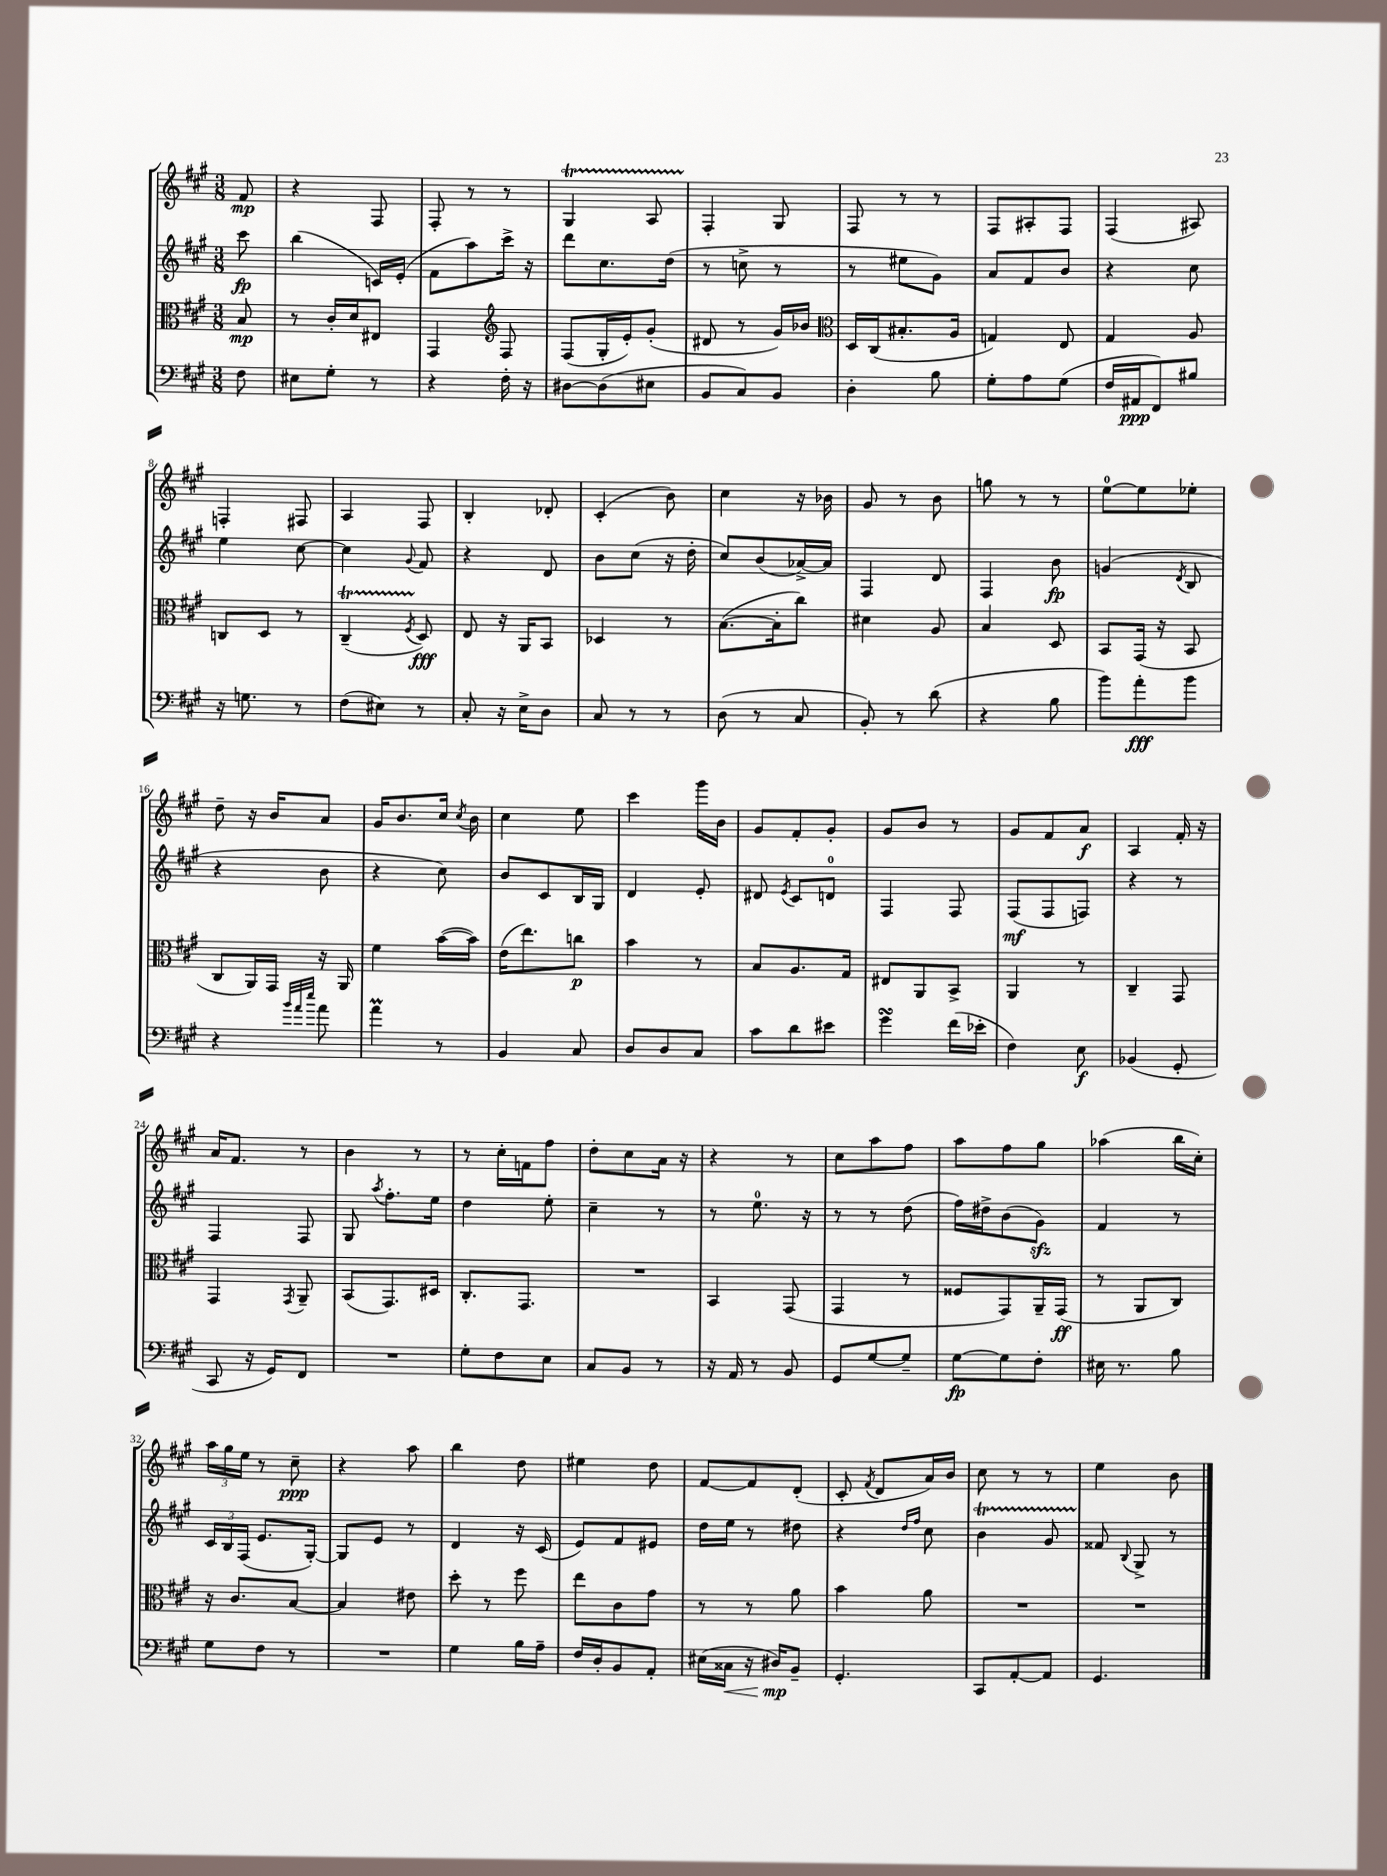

**kern	**dynam	**kern	**dynam	**kern	**dynam	**kern	**dynam
*part4	*part4	*part3	*part3	*part2	*part2	*part1	*part1
*staff4	*staff4	*staff3	*staff3	*staff2	*staff2	*staff1	*staff1
*clefF4	*	*clefC3	*	*clefG2	*	*clefG2	*
*k[f#c#g#]	*	*k[f#c#g#]	*	*k[f#c#g#]	*	*k[f#c#g#]	*
*M3/8	*	*M3/8	*	*M3/8	*	*M3/8	*
=	=	=	=	=	=	=	=
8F#\	.	8B/	mp	8ccc#\	fp	8f#/	mp
=1	=1	=1	=1	=1	=1	=1	=1
8E#X\L	.	8r	.	(4bb\	.	4r	.
8G#'\J	.	16c#'/LL	.	.	.	.	.
.	.	16d/J	.	.	.	.	.
8r	.	8E#X/J	.	16cn/LL)	.	8F#/	.
.	.	.	.	(16e'/JJ	.	.	.
=2	=2	=2	=2	=2	=2	=2	=2
4r	.	4GG#/	.	8f#\L	.	8F#'/	.
.	.	.	.	8aa\)	.	8r	.
*	*	*clefG2	*	*	*	*	*
16F#'\	.	8F#/	.	16ccc#^\Jk	.	8r	.
16r	.	.	.	16r	.	.	.
=3	=3	=3	=3	=3	=3	=3	=3
[8D#X\L	.	(8F#/L	.	8ddd\L	.	4G#t/	.
(8D#\]	.	16G#'/L	.	8.cc#\	.	.	.
.	.	16e'/J)	.	.	.	.	.
8E#X\J	.	(8g#'/J	.	.	.	8ATTT/	.
.	.	.	.	(16dd\Jk	.	.	.
=4	=4	=4	=4	=4	=4	=4	=4
8BB/L	.	8d#X/	.	8r	.	4F#'/	.
8C#/)	.	8r	.	8ccn^\	.	.	.
8BB/J	.	16g#/LL)	.	8r	.	8G#/	.
.	.	16b-X/JJ	.	.	.	.	.
=5	=5	=5	=5	=5	=5	=5	=5
*	*	*clefC3	*	*	*	*	*
4D'\	.	16D/LL	.	8r	.	8F#/	.
.	.	(16C#/J	.	.	.	.	.
.	.	8.B#X'/	.	8ee#X\L	.	8r	.
8B\	.	.	.	8g#\J)	.	8r	.
.	.	16A/Jk	.	.	.	.	.
=6	=6	=6	=6	=6	=6	=6	=6
8G#'\L	.	4Gn/)	.	8a/L	.	8F#/L	.
8A\	.	.	.	8f#/	.	8A#X'/	.
(8G#\J	.	8E/	.	8b/J	.	8F#/J	.
=7	=7	=7	=7	=7	=7	=7	=7
16F#/LL	.	4G#/	.	4r	.	(4F#/	.
16AA#X/J	ppp	.	.	.	.	.	.
8FF#/)	.	.	.	.	.	.	.
8B#X/J	.	8A/	.	8cc#\	.	8A#X/)	.
!!LO:LB:g=z
=8	=8	=8	=8	=8	=8	=8	=8
16r	.	8Cn/L	.	4ee\	.	4Fn'/	.
8.Gn\	.	.	.	.	.	.	.
.	.	8D/J	.	.	.	.	.
8r	.	8r	.	[8cc#\	.	8F#X/	.
=9	=9	=9	=9	=9	=9	=9	=9
(8F#\L	.	(4C#t~/	.	4cc#\]	.	4A/	.
8E#X\J)	.	.	.	.	.	.	.
.	.	8qF#/	.	8qqg#/	.	.	.
8r	.	8D/)	fff	8f#/	.	8F#/	.
=10	=10	=10	=10	=10	=10	=10	=10
8C#'/	.	8E/	.	4r	.	4B'/	.
16r	.	16r	.	.	.	.	.
16E^\KL	.	16AA/KL	.	.	.	.	.
8D\J	.	8BB/J	.	8d/	.	8d-X'/	.
=11	=11	=11	=11	=11	=11	=11	=11
8C#/	.	4D-X/	.	8b\L	.	(4c#'/	.
8r	.	.	.	(8cc#\J	.	.	.
8r	.	8r	.	16r	.	8b\)	.
.	.	.	.	16dd'\	.	.	.
=12	=12	=12	=12	=12	=12	=12	=12
(8D\	.	([8.B\L	.	8cc#/L)	.	4cc#\	.
8r	.	.	.	(8b/	.	.	.
.	.	16B'\k]	.	.	.	.	.
8C#/	.	8cc#\J)	.	[16a-X^/L)	.	16r	.
.	.	.	.	16a-/JJ]	.	16b-X\	.
=13	=13	=13	=13	=13	=13	=13	=13
8BB'/)	.	4d#X\	.	4F#/	.	8g#/	.
8r	.	.	.	.	.	8r	.
(8d\	.	8A/	.	8d/	.	8b\	.
=14	=14	=14	=14	=14	=14	=14	=14
4r	.	4B/	.	4F#/	.	8ggn\	.
.	.	.	.	.	.	8r	.
8B\	.	8D/	.	8b\	fp	8r	.
=15	=15	=15	=15	=15	=15	=15	=15
8b\L)	.	8BB/L	.	(4gn/	.	[8ee\L	.
8a'\	fff	(16GG#/Jk	.	.	.	8ee\]	.
.	.	16r	.	.	.	.	.
.	.	.	.	8qd/	.	.	.
8b\J	.	8BB/	.	8B/	.	8ee-X'\J	.
!!LO:LB:g=z
=16	=16	=16	=16	=16	=16	=16	=16
4r	.	8C#/L	.	4r	.	8dd~\	.
.	.	16AA/L)	.	.	.	16r	.
.	.	16GG#/JJ	.	.	.	16b/KL	.
32qqb/LLL	.	.	.	.	.	.	.
32qqa/	.	.	.	.	.	.	.
32qqee/JJJ	.	.	.	.	.	.	.
8a\	.	16r	.	8b\	.	8a/J	.
.	.	16AA/	.	.	.	.	.
=17	=17	=17	=17	=17	=17	=17	=17
4aM\	.	4f#\	.	4r	.	16g#/KL	.
.	.	.	.	.	.	8.b/	.
8r	.	([16b\LL	.	8cc#\)	.	16cc#/Jk	.
.	.	.	.	.	.	8qcc#/	.
.	.	16b\JJ])	.	.	.	16b\	.
=18	=18	=18	=18	=18	=18	=18	=18
4BB/	.	(16e\KL	.	8b/L	.	4cc#\	.
.	.	8.ee\)	.	.	.	.	.
.	.	.	.	8c#/	.	.	.
8C#/	.	8ccn\J	p	16B/L	.	8ee\	.
.	.	.	.	16G#/JJ	.	.	.
=19	=19	=19	=19	=19	=19	=19	=19
8D/L	.	4b\	.	4d/	.	4ccc#\	.
8D/	.	.	.	.	.	.	.
8C#/J	.	8r	.	8e'/	.	16ggg#\LL	.
.	.	.	.	.	.	16b\JJ	.
=20	=20	=20	=20	=20	=20	=20	=20
8c#\L	.	8B/L	.	8d#X/	.	8g#/L	.
.	.	.	.	8qe/	.	.	.
8d\	.	8.A/	.	8c#/L	.	8f#'/	.
8e#X\J	.	.	.	8dn/J	.	8g#'/J	.
.	.	16G#/Jk	.	.	.	.	.
=21	=21	=21	=21	=21	=21	=21	=21
4g#sSsS\	.	8E#X/L	.	4F#/	.	8g#/L	.
.	.	8AA/	.	.	.	8b/J	.
(16f#\LL	.	8BB^/J	.	8F#/	.	8r	.
16e-X'\JJ	.	.	.	.	.	.	.
=22	=22	=22	=22	=22	=22	=22	=22
4F#\)	.	4AA/	.	(8F#/L	mf	8g#/L	.
.	.	.	.	8F#/	.	8f#/	.
8E\	f	8r	.	8Fn/J)	.	8a/J	f
=23	=23	=23	=23	=23	=23	=23	=23
(4BB-X/	.	4C#~/	.	4r	.	4A/	.
8GG#'/	.	8GG#/	.	8r	.	16f#'/	.
.	.	.	.	.	.	16r	.
!!LO:LB:g=z
=24	=24	=24	=24	=24	=24	=24	=24
8CC#/	.	4GG#/	.	4F#/	.	16a/KL	.
.	.	.	.	.	.	8.f#/J	.
16r	.	.	.	.	.	.	.
16GG#/KL)	.	.	.	.	.	.	.
.	.	8qGG#/	.	.	.	.	.
8FF#/J	.	8AA~/	.	8F#/	.	8r	.
=25	=25	=25	=25	=25	=25	=25	=25
4.r	.	(8BB/L	.	8G#/	.	4b\	.
.	.	.	.	8qaa/	.	.	.
.	.	8.GG#/)	.	8.ff#'\L	.	.	.
.	.	.	.	.	.	8r	.
.	.	16D#X/Jk	.	16ee\Jk	.	.	.
=26	=26	=26	=26	=26	=26	=26	=26
8G#'\L	.	8.C#'/L	.	4dd\	.	8r	.
8F#\	.	.	.	.	.	16cc#'\LL	.
.	.	8.GG#/J	.	.	.	16fn\J	.
8E\J	.	.	.	8ee'\	.	8ff#\J	.
=27	=27	=27	=27	=27	=27	=27	=27
8C#/L	.	4.r	.	4cc#~\	.	8dd'\L	.
8BB/J	.	.	.	.	.	8cc#\	.
8r	.	.	.	8r	.	16a\Jk	.
.	.	.	.	.	.	16r	.
=28	=28	=28	=28	=28	=28	=28	=28
16r	.	4BB/	.	8r	.	4r	.
16AA/	.	.	.	.	.	.	.
8r	.	.	.	8.ee\	.	.	.
8BB/	.	(8GG#/	.	.	.	8r	.
.	.	.	.	16r	.	.	.
=29	=29	=29	=29	=29	=29	=29	=29
8GG#/L	.	4GG#/	.	8r	.	8cc#\L	.
[8G#/	.	.	.	8r	.	8aa\	.
8G#~/J]	.	8r	.	(8dd\	.	8ff#\J	.
=30	=30	=30	=30	=30	=30	=30	=30
[8G#\L	fp	8F##X/L	.	16ff#\LL)	.	8aa\L	.
.	.	.	.	16dd#X^\J	.	.	.
8G#\]	.	8GG#/)	.	(8b\	.	8ff#\	.
8F#'\J	.	16AA~/L	.	8g#zz\J)	.	8gg#\J	.
.	.	(16GG#/JJ	ff	.	.	.	.
=31	=31	=31	=31	=31	=31	=31	=31
16E#X\	.	8r	.	4f#/	.	(4aa-X\	.
8.r	.	.	.	.	.	.	.
.	.	8AA/L	.	.	.	.	.
8B\	.	8C#/J)	.	8r	.	16bb\LL	.
.	.	.	.	.	.	16cc#'\JJ)	.
!!LO:LB:g=z
=32	=32	=32	=32	=32	=32	=32	=32
8G#\L	.	16r	.	24c#/LL	.	24aa\LL	.
.	.	.	.	24B/	.	24gg#\	.
.	.	8.c#/L	.	.	.	.	.
.	.	.	.	(24F#/JJ	.	24ee\JJ	.
8F#\J	.	.	.	8.e/L	.	8r	.
8r	.	[8B/J	.	.	.	8cc#~\	ppp
.	.	.	.	[16G#'/Jk)	.	.	.
=33	=33	=33	=33	=33	=33	=33	=33
4.r	.	4B/]	.	8G#/L]	.	4r	.
.	.	.	.	8e/J	.	.	.
.	.	8e#X\	.	8r	.	8aa\	.
=34	=34	=34	=34	=34	=34	=34	=34
4G#\	.	8dd'\	.	4d/	.	4bb\	.
.	.	8r	.	.	.	.	.
16B\LL	.	8ff#\	.	16r	.	8dd\	.
16A~\JJ	.	.	.	(16c#/	.	.	.
=35	=35	=35	=35	=35	=35	=35	=35
16F#/LL	.	8ee\L	.	8e/L)	.	4ee#X\	.
16D'/J	.	.	.	.	.	.	.
8BB/	.	8c#\	.	8f#/	.	.	.
8AA'/J	.	8g#\J	.	8e#X/J	.	8dd\	.
=36	=36	=36	=36	=36	=36	=36	=36
(16E#X\LL	.	8r	.	16dd\LL	.	[8f#/L	.
!	!LO:HP:b	!	!	!	!	!	!
16C##X\JJ	<	.	.	16ee\JJ	.	.	.
16r	.	8r	.	8r	.	8f#/]	.
16D#X/KL)	mp	.	.	.	.	.	.
8BB~/J	[	8a\	.	8dd#X\	.	(8d'/J	.
=37	=37	=37	=37	=37	=37	=37	=37
4.GG#'/	.	4b\	.	4r	.	8c#'/	.
.	.	.	.	.	.	8qf#/	.
.	.	.	.	.	.	8d/L	.
.	.	.	.	16qqdd/LL	.	.	.
.	.	.	.	16qqff#/JJ	.	.	.
.	.	8a\	.	8cc#\	.	16a/L)	.
.	.	.	.	.	.	16b/JJ	.
=38	=38	=38	=38	=38	=38	=38	=38
8CC#/L	.	4.r	.	4bT\	.	8cc#\	.
[8AA'/	.	.	.	.	.	8r	.
8AA/J]	.	.	.	8g#TTT/	.	8r	.
=39	=39	=39	=39	=39	=39	=39	=39
4.GG#/	.	4.r	.	8f##X/	.	4ee\	.
.	.	.	.	8qqB/	.	.	.
.	.	.	.	8G#^/	.	.	.
.	.	.	.	8r	.	8b\	.
==	==	==	==	==	==	==	==
*-	*-	*-	*-	*-	*-	*-	*-
